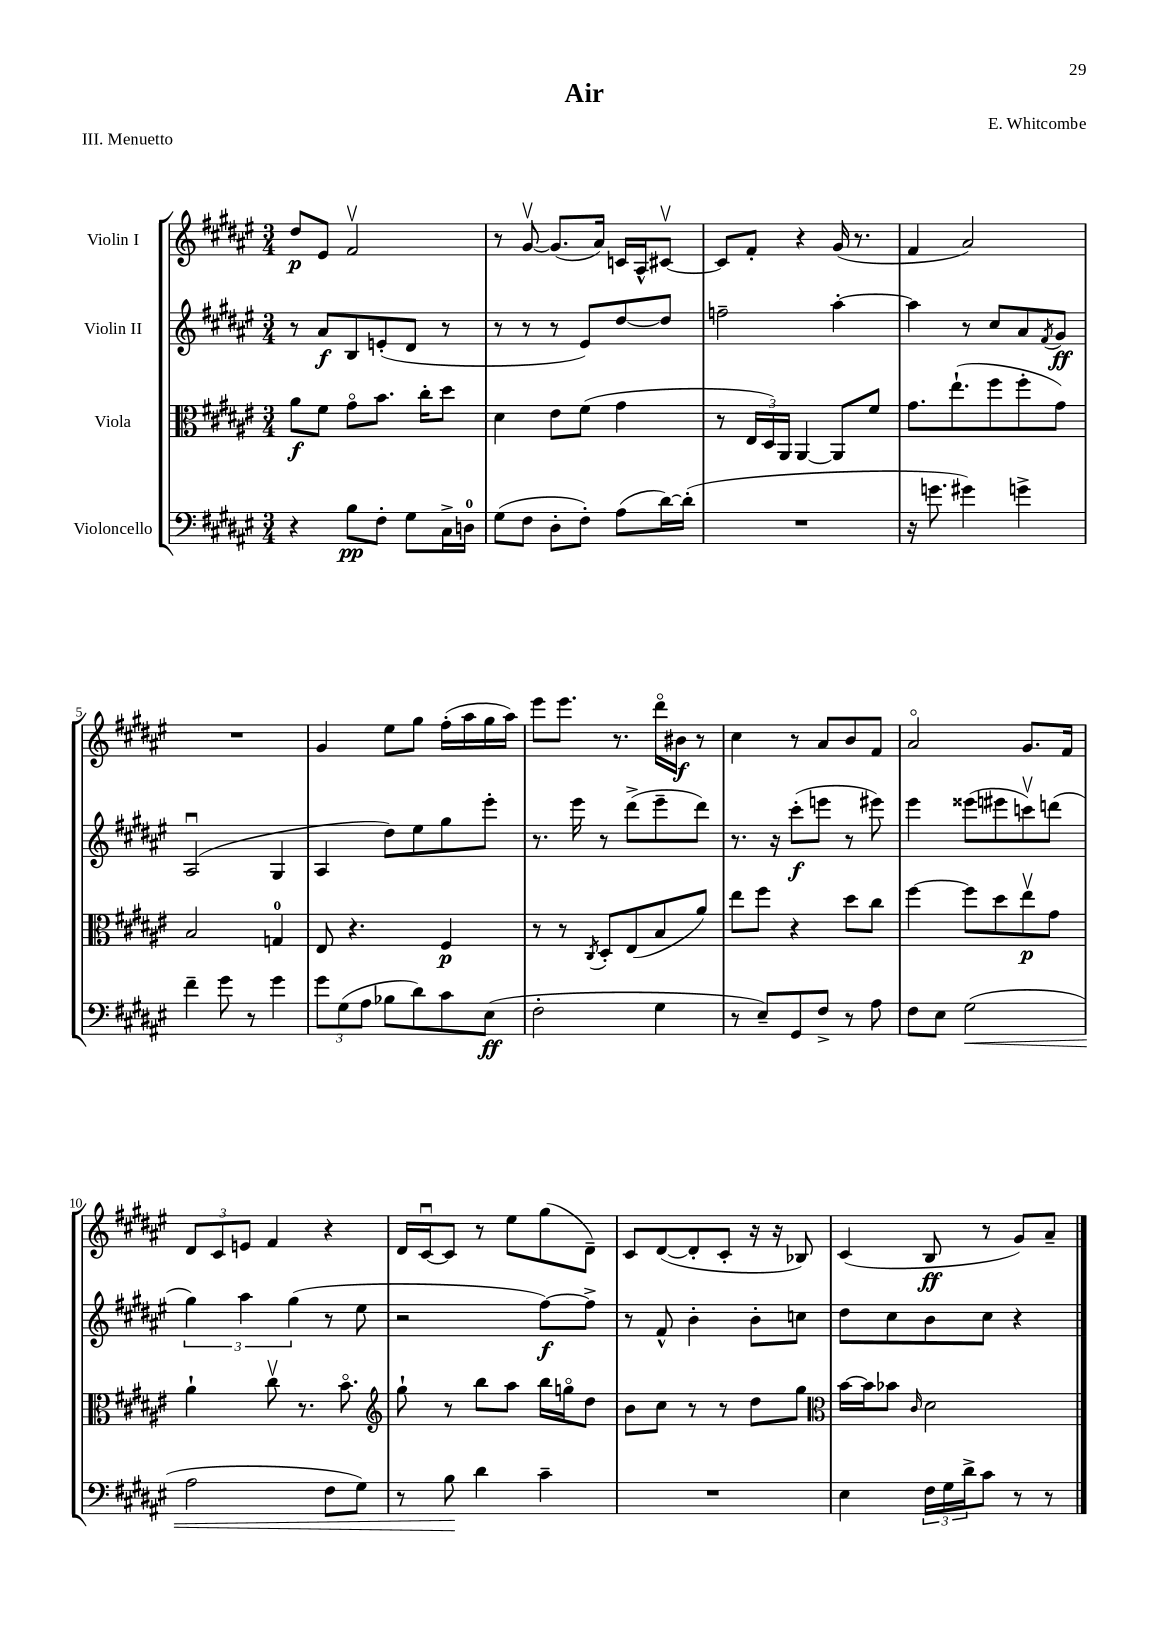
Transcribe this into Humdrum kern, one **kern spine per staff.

**kern	**kern	**kern	**kern
*staff4	*staff3	*staff2	*staff1
*clefF4	*clefC3	*clefG2	*clefG2
*k[f#c#g#d#a#e#]	*k[f#c#g#d#a#e#]	*k[f#c#g#d#a#e#]	*k[f#c#g#d#a#e#]
*M3/4	*M3/4	*M3/4	*M3/4
4r	8a#	8r	8dd#
.	8f#	8a#	8e#
8B	8g#o	8B	2f#v
8F#'	8.b	(8e'	.
8G#	.	8d#	.
.	16cc#'	.	.
16C#^	8dd#	8r	.
16D	.	.	.
=	=	=	=
(8G#	4d#	8r	8r
8F#	.	8r	[8g#v
8D#'	8e#	8r	(8.g#]
8F#')	(8f#	8e#)	.
.	.	.	16a#)
(8A#	4g#	[8dd#	16c
.	.	.	16A#^^
[16d#)	.	8dd#]	[8c#v
(16d#']	.	.	.
=	=	=	=
2.r	8r	2ff~	8c#]
.	24E#	.	8f#'
.	24D#)	.	.
.	24AA#	.	.
.	[4AA#	.	4r
.	8AA#]	[4aa#'	(16g#
.	.	.	8.r
.	8f#	.	.
=	=	=	=
16r	8.g#	4aa#]	4f#
8.g	.	.	.
.	(8.ee#`	.	.
4g#)	.	8r	2a#)
.	8ff#	8cc#	.
4g^	8ff#'	8a#	.
.	.	8qf#	.
.	8g#)	8g#	.
=	=	=	=
4f#~	2B	(2A#u	2.r
8g#	.	.	.
8r	.	.	.
4g#	4G	4G#	.
=	=	=	=
12g#	8E#	4A#	4g#
(12G#	.	.	.
.	4.r	.	.
12A#	.	.	.
8B-	.	8dd#)	8ee#
8d#)	.	8ee#	8gg#
8c#	4F#	8gg#	(16ff#'
.	.	.	16aa#
(8E#	.	8eee#'	16gg#
.	.	.	16aa#)
=	=	=	=
2F#'	8r	8.r	8eee#
.	8r	.	8.eee#
.	.	16eee#	.
.	8qC#	.	.
.	8D#'	8r	.
.	.	.	8.r
.	(8E#	(8ddd#^	.
4G#	8B	8eee#~	16ddd#o
.	.	.	16b#
.	8a#)	8ddd#)	8r
=	=	=	=
8r	8ee#	8.r	4cc#
8E#~)	8ff#	.	.
.	.	16r	.
8GG#	4r	(8ccc#'	8r
8F#^	.	8eee	8a#
8r	8dd#	8r	8b
8A#	8cc#	8eee#)	8f#
=	=	=	=
8F#	[4ff#	4eee#	2a#o
8E#	.	.	.
(2G#	8ff#]	(8eee##	.
.	8dd#	8eee#	.
.	8ee#v	8cccv)	8.g#
.	8g#	(8ddd	.
.	.	.	16f#
=	=	=	=
2A#	4a#`	6gg#)	12d#
.	.	.	12c#
.	.	6aa#	12e
.	8cc#v	.	4f#
.	.	(6gg#	.
.	8.r	.	.
8F#	.	8r	4r
.	8.bo	.	.
8G#)	.	8ee#	.
=	=	=	=
*	*clefG2	*	*
8r	8gg#`	2r	16d#
.	.	.	[16c#u
8B	8r	.	8c#]
4d#	8bb	.	8r
.	8aa#	.	8ee#
4c#~	16bb	[8ff#)	(8gg#
.	16ggo	.	.
.	8dd#	8ff#^]	8d#~)
=	=	=	=
2.r	8b	8r	8c#
.	8cc#	8f#^^	([8d#
.	8r	4b'	8d#']
.	8r	.	8c#'
.	8dd#	8b'	16r
.	.	.	16r
.	8gg#	8cc	8B-)
=	=	=	=
*	*clefC3	*	*
4E#	[16b	8dd#	(4c#
.	16b]	.	.
.	8b-	8cc#	.
.	16qqc#	.	.
24F#	2d#	8b	8B
24G#	.	.	.
24d#^	.	.	.
8c#	.	8cc#	8r
8r	.	4r	8g#)
8r	.	.	8a#~
==	==	==	==
*-	*-	*-	*-
